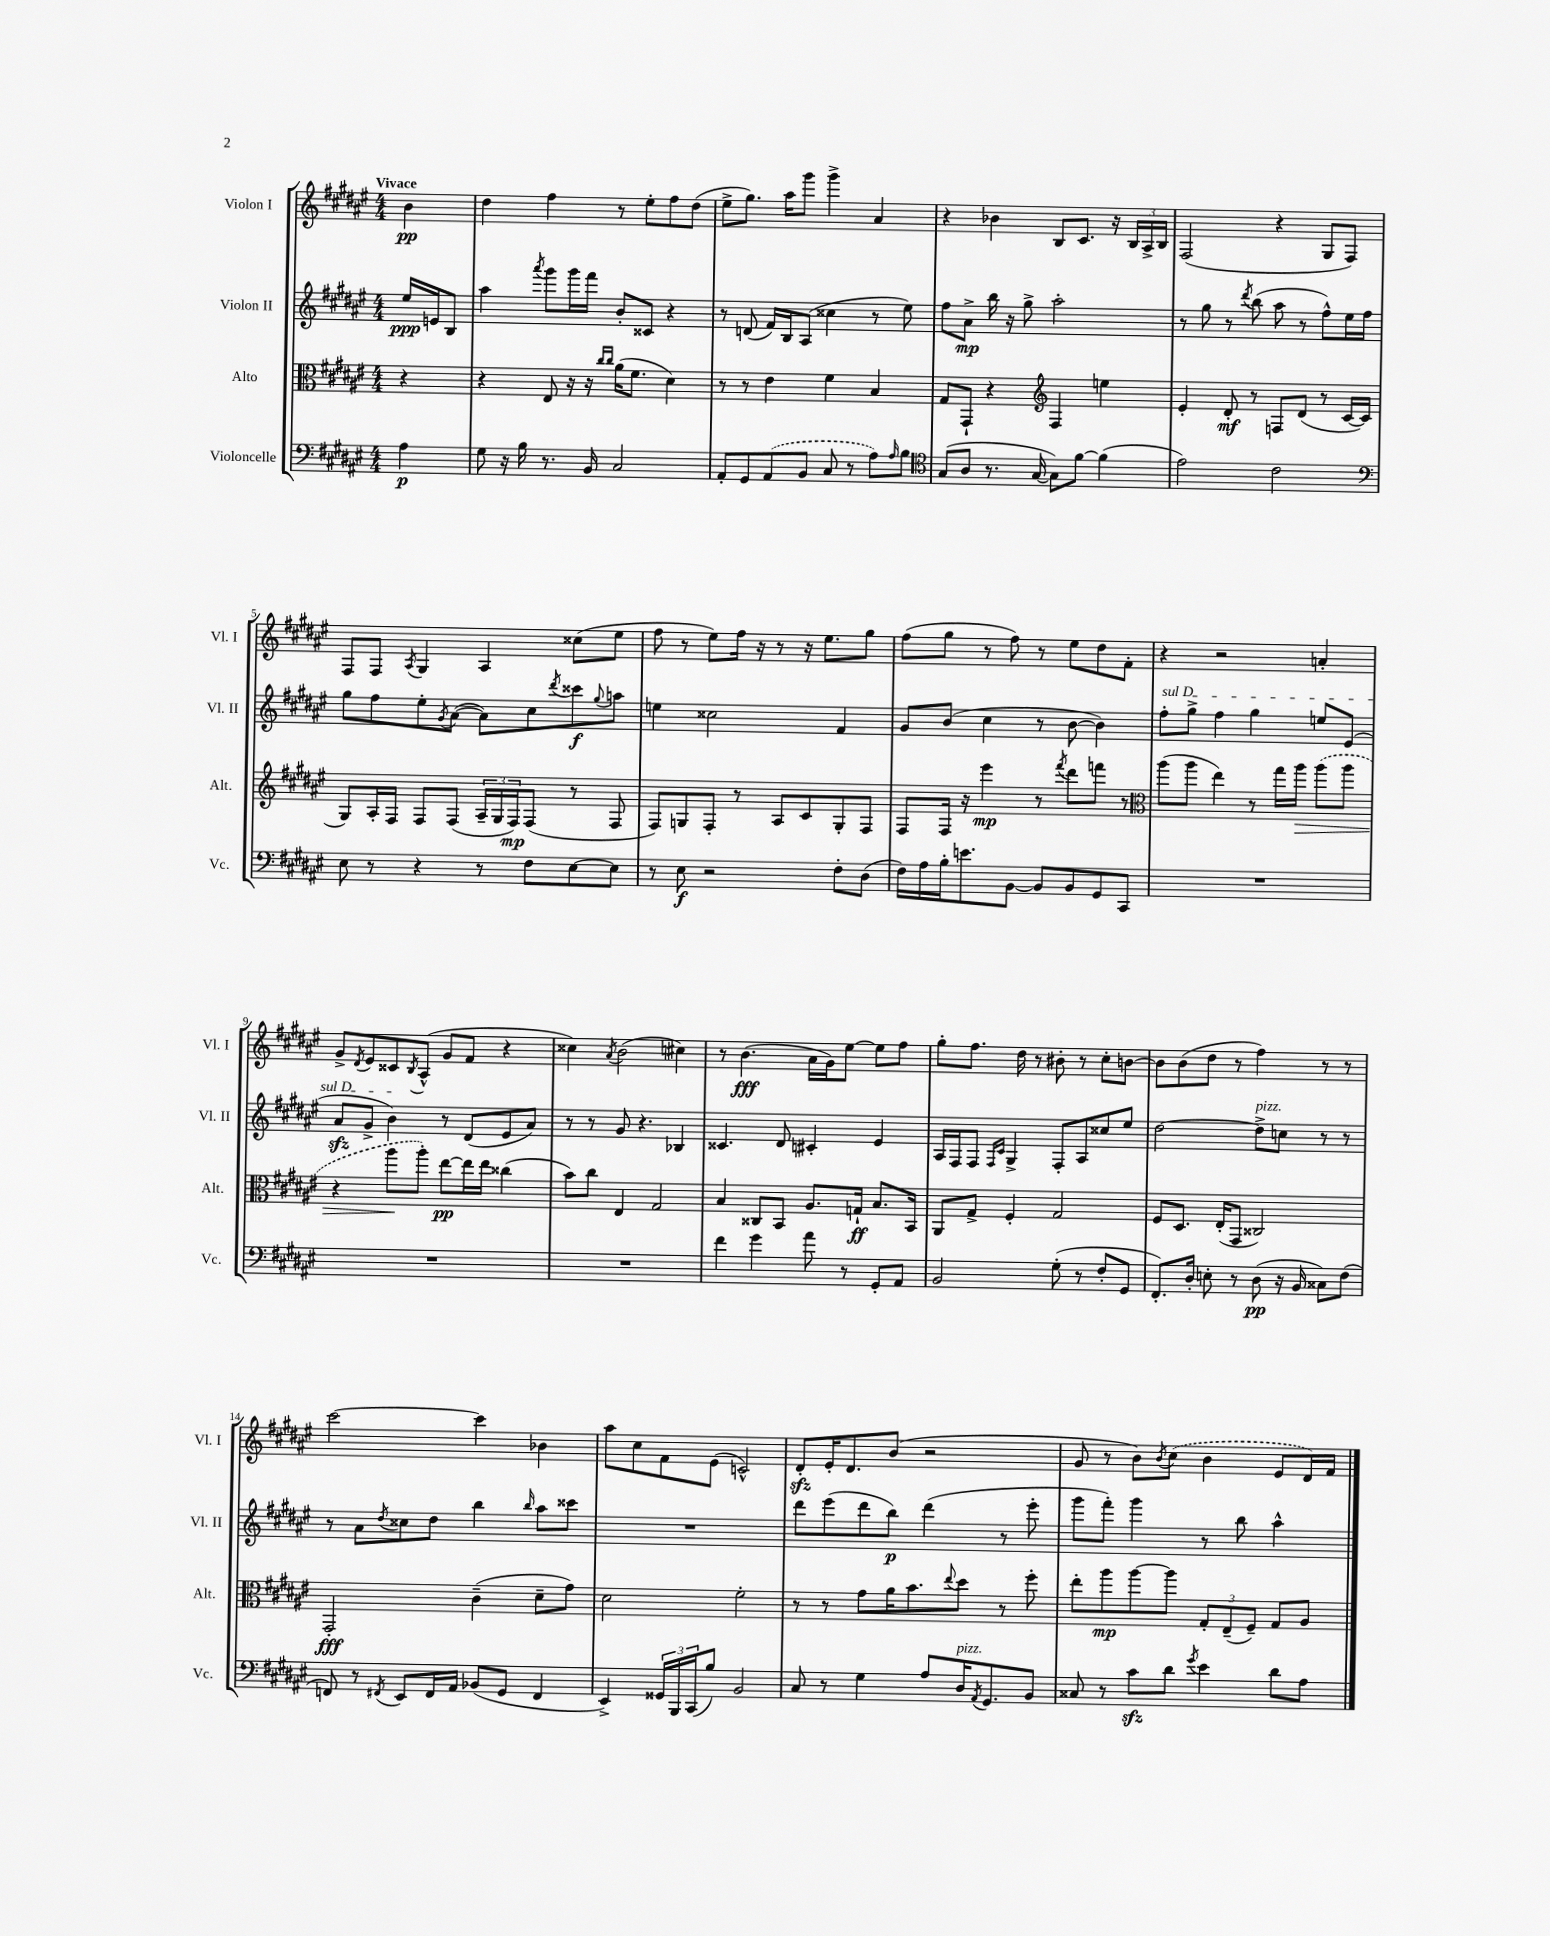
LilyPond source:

<<
\new StaffGroup <<
\new Staff = "s0" \with { instrumentName = "Violon I" shortInstrumentName = "Vl. I" } {
    \clef treble \key fis \major \numericTimeSignature \time 4/4 \partial 4 \tempo "Vivace"
    b'4\pp |
    dis''4 fis''4 r8 eis''8-. fis''8 dis''8( |
    eis''8-> gis''8.) ais''16 gis'''8 gis'''4-> ais'4 |
    r4 bes'4 b8 cis'8. r16 \tuplet 3/2 { b16 ais16-> b16 } |
    fis2( r4 gis8 fis8) |
    fis8 fis8 \acciaccatura { ais8 } gis4 ais4 cisis''8( eis''8 |
    fis''8 r8 eis''8) fis''16 r16 r8 r16 eis''8. gis''8 |
    fis''8( gis''8 r8 fis''8) r8 eis''8 dis''8 fis'8-. |
    r4 r2 a'4-. |
    gis'8-> \acciaccatura { dis'8 } eis'8 cisis'8 \acciaccatura { b8 } ais8-^( gis'8 fis'8 r4 |
    cisis''4) \acciaccatura { ais'8 } b'2( cis''4) |
    r8 b'4.\fff( ais'16 gis'16) eis''8~ eis''8 fis''8 |
    gis''8-. fis''8. dis''16 r8 bis'8-. r8 cis''8-. b'8~ |
    b'8 b'8( dis''8 r8 fis''4) r8 r8 |
    cis'''2~ cis'''4 bes'4 |
    ais''8 cis''8 fis'8 eis'8( c'2-^) |
    dis'8-.\sfz eis'16-. dis'8. b'8( r2 |
    gis'8 r8 b'8) \acciaccatura { b'8 } \once \slurDashed cis''8( b'4 eis'8 dis'16) fis'16 \bar "|." |
}
\new Staff = "s1" \with { instrumentName = "Violon II" shortInstrumentName = "Vl. II" } {
    \clef treble \key fis \major \numericTimeSignature \time 4/4 \partial 4
    eis''16\ppp e'16 b8 |
    ais''4 \acciaccatura { ais'''8 } gis'''8 gis'''16 fis'''16 b'8-. cisis'8 r4 |
    r8 d'8( fis'16) b16 ais8( cisis''4 r8 eis''8) |
    fis''8 ais'8->\mp b''16 r16 gis''8-> ais''2-. |
    r8 gis''8 r8 \acciaccatura { dis'''8 } b''8( ais''8 r8 fis''8-^) eis''16 fis''16 |
    gis''8 fis''8 eis''8-. \acciaccatura { gis'8 } ais'8~( ais'8) cis''8 \acciaccatura { dis'''8 } cisis'''8\f \appoggiatura { gis''8 } a''8 |
    e''4 cisis''2 fis'4 |
    gis'8 b'8( cis''4 r8 b'8~ b'4) |
    \once \override TextSpanner.bound-details.left.text = \markup { \italic "sul D" } fis''8-.\startTextSpan gis''8-> fis''4 gis''4 e''8 eis'8( |
    ais'8\sfz gis'8-> b'4\stopTextSpan) r8 dis'8( eis'8 ais'8) |
    r8 r8 gis'8 r4. bes4 |
    cisis'4. dis'8 cis'4-. eis'4 |
    ais16 fis16 fis8 \grace { fis16 cis'16 } gis4-> fis8-. ais8 cisis''8 eis''8 |
    dis''2~ dis''8->^\markup { \italic "pizz." } c''8 r8 r8 |
    r8 ais'8 \acciaccatura { dis''8 } cisis''8 dis''8 b''4 \grace { b''16 } ais''8 cisis'''8 |
    R1 |
    dis'''8 eis'''8( dis'''8 b''8\p) dis'''4( r8 eis'''8-. |
    gis'''8 fis'''8-.) gis'''4 r8 b''8 ais''4-^ \bar "|." |
}
\new Staff = "s2" \with { instrumentName = "Alto" shortInstrumentName = "Alt." } {
    \clef alto \key fis \major \numericTimeSignature \time 4/4 \partial 4
    r4 |
    r4 eis8 r16 r16 \grace { cis''16 cis''16 } ais'16( fis'8. dis'4) |
    r8 r8 eis'4 fis'4 b4 |
    gis8 gis,8-! r4 \clef treble fis4 e''4 |
    eis'4-. dis'8-.\mf r8 f8 dis'8( r8 cis'16~ cis'16 |
    gis8) ais16-. fis16 fis8 fis8( \tuplet 3/2 { ais16-- gis16 fis16\mp) } fis8( r8 fis8 |
    fis8) g8 fis8-. r8 ais8 cis'8 g8-. fis8 |
    fis8 fis16 r16 eis'''4\mp r8 \acciaccatura { fis'''8 } dis'''8 f'''8 r8 |
    \clef alto ais''8( ais''8 eis''4) r8 gis''16 ais''16\> \once \slurDashed ais''8( ais''8 |
    r4 ais''8\! ais''8-.) eis''8~\pp eis''16 eis''16 cisis''4( |
    b'8) cis''8 eis4 gis2 |
    b4 cisis8 b,8 ais8. g16-!\ff b8. b,16 |
    ais,8 gis8-> fis4-. gis2 |
    fis8 dis8. eis16-.( gis,8 cisis2) |
    gis,2-.\fff cis'4--( dis'8-- gis'8) |
    dis'2 fis'2-. |
    r8 r8 gis'8 ais'16 b'8. \appoggiatura { eis''8 } dis''8 r8 fis''8-. |
    eis''8-. ais''8\mp ais''8~ ais''8 \tuplet 3/2 { gis8-. eis8--( fis8--) } gis8 ais8 \bar "|." |
}
\new Staff = "s3" \with { instrumentName = "Violoncelle" shortInstrumentName = "Vc." } {
    \clef bass \key fis \major \numericTimeSignature \time 4/4 \partial 4
    ais4\p |
    gis8 r16 b16 r8. b,16 cis2 |
    ais,8-. gis,8 \once \slurDashed ais,8( b,8 cis8 r8 ais8) \grace { ais16 } b8 |
    \clef tenor gis8( ais8 r8. gis16~ gis8) fis'8~ fis'4( |
    eis'2) cis'2 |
    \clef bass eis8 r8 r4 r8 fis8 eis8~ eis8 |
    r8 eis8\f r2 fis8-. dis8( |
    fis16) ais16 b16-. e'8. b,8~ b,8 b,8 gis,8 cis,8 |
    R1 |
    R1 |
    R1 |
    fis'4 gis'4 ais'8 r8 gis,8-. ais,8 |
    b,2 gis8-.( r8 fis8-. gis,8 |
    fis,8.-.) dis16-. e8-. r8 dis8\pp( r16 b,16 cisis8) fis8( |
    f,8) r8 \acciaccatura { fis,8 } eis,8 fis,16 ais,16 bes,8( gis,8 fis,4 |
    eis,4->) \tuplet 3/2 { gisis,16 b,,16 cis,16( } b8) b,2 |
    cis8 r8 gis4 ais8 dis16^\markup { \italic "pizz." } \acciaccatura { ais,8 } gis,8. b,8 |
    cisis8 r8 cis'8\sfz dis'8 \acciaccatura { gis'8 } eis'4 dis'8 ais8 \bar "|." |
}
>>
>>
